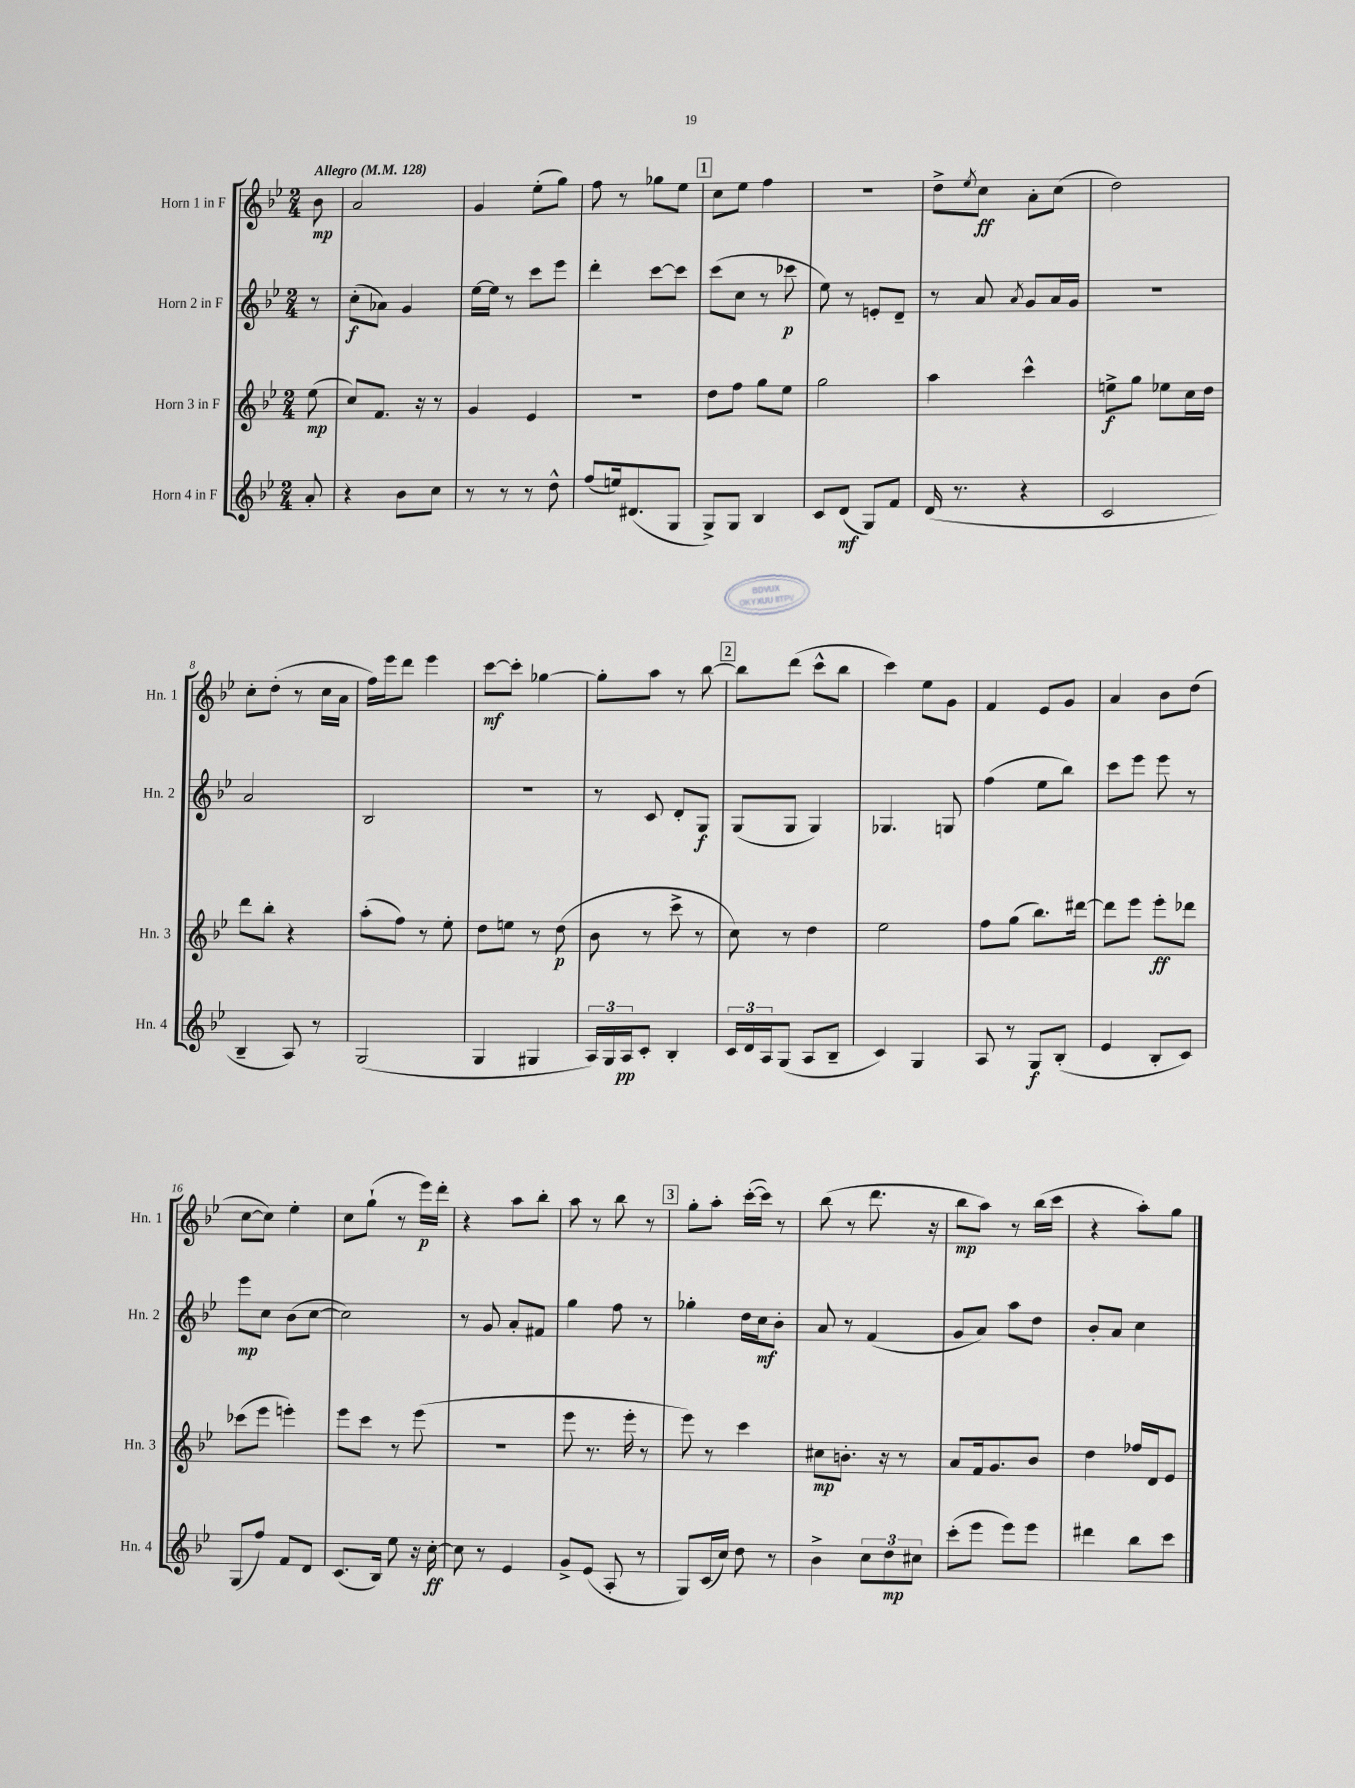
<<
\new StaffGroup <<
\new Staff = "s0" \with { instrumentName = "Horn 1 in F" shortInstrumentName = "Hn. 1" } {
    \clef treble \key bes \major \numericTimeSignature \time 2/4 \partial 8 \tempo "Allegro" 4 = 128
    bes'8\mp |
    a'2 |
    g'4 ees''8-.( g''8) |
    f''8 r8 ges''8 ees''8 |
    \mark \markup { \box "1" } c''8 ees''8 f''4 |
    R2 |
    d''8-> \acciaccatura { ees''8 } c''8\ff a'8-. c''8( |
    d''2) |
    c''8-. d''8-.( r8 c''16 a'16 |
    f''16) ees'''16 d'''8 ees'''4 |
    c'''8~\mf c'''8-. ges''4~ |
    ges''8-. a''8 r8 bes''8~ |
    \mark \markup { \box "2" } bes''8 d'''8( c'''8-^ bes''8 |
    c'''4) ees''8 g'8 |
    f'4 ees'8 g'8 |
    a'4 bes'8 d''8( |
    c''8~ c''8) ees''4-. |
    c''8 g''8-!( r8 ees'''16\p) d'''16-. |
    r4 a''8 bes''8-. |
    a''8 r8 bes''8 r8 |
    \mark \markup { \box "3" } g''8-. a''8-. c'''16~-.( c'''16) r8 |
    bes''8( r8 d'''8. r16 |
    bes''8\mp a''8) r8 bes''16( c'''16 |
    r4 a''8-.) g''8 \bar "|." |
}
\new Staff = "s1" \with { instrumentName = "Horn 2 in F" shortInstrumentName = "Hn. 2" } {
    \clef treble \key bes \major \numericTimeSignature \time 2/4 \partial 8
    r8 |
    c''8-.\f( aes'8) g'4 |
    ees''16~ ees''16 r8 c'''8 ees'''8 |
    d'''4-. c'''8~ c'''8 |
    \mark \markup { \box "1" } c'''8( c''8 r8 ces'''8\p |
    ees''8) r8 e'8-. d'8-- |
    r8 a'8 \acciaccatura { a'8 } g'8 a'16 g'16 |
    r2 |
    a'2 |
    bes2 |
    r2 |
    r8 c'8 d'8-. g8\f |
    \mark \markup { \box "2" } g8( g8 g4) |
    ges4. g8 |
    f''4( ees''8 bes''8) |
    c'''8 ees'''8 ees'''8 r8 |
    ees'''8\mp c''8 bes'8( c''8~ |
    c''2) |
    r8 g'8 a'8-. fis'8 |
    g''4 f''8 r8 |
    \mark \markup { \box "3" } ges''4-. d''16 c''16\mf bes'8-. |
    a'8 r8 f'4( |
    g'8 a'8) a''8 d''8 |
    bes'8-. a'8 c''4 \bar "|." |
}
\new Staff = "s2" \with { instrumentName = "Horn 3 in F" shortInstrumentName = "Hn. 3" } {
    \clef treble \key bes \major \numericTimeSignature \time 2/4 \partial 8
    ees''8\mp( |
    c''8) f'8. r16 r8 |
    g'4 ees'4 |
    R2 |
    \mark \markup { \box "1" } d''8 f''8 g''8 ees''8 |
    g''2 |
    a''4 c'''4-^ |
    e''8->\f g''8 ees''8 c''16 d''16 |
    d'''8 bes''8-. r4 |
    a''8-.( f''8) r8 ees''8-. |
    d''8 e''8 r8 d''8\p( |
    bes'8 r8 c'''8-> r8 |
    \mark \markup { \box "2" } c''8) r8 d''4 |
    ees''2 |
    f''8 g''8( bes''8.) dis'''16~ |
    dis'''8 ees'''8 ees'''8-.\ff des'''8 |
    ces'''8( ees'''8 e'''4-.) |
    ees'''8 c'''8 r8 ees'''8( |
    r2 |
    ees'''8 r8. ees'''16-. r8 |
    \mark \markup { \box "3" } ees'''8) r8 c'''4 |
    cis''8\mp b'8.-. r16 r8 |
    a'8 f'16 g'8. bes'8 |
    d''4 fes''16 d'16 ees'8 \bar "|." |
}
\new Staff = "s3" \with { instrumentName = "Horn 4 in F" shortInstrumentName = "Hn. 4" } {
    \clef treble \key bes \major \numericTimeSignature \time 2/4 \partial 8
    a'8-. |
    r4 bes'8 c''8 |
    r8 r8 r8 d''8-^ |
    f''8( e''16) dis'8.( g8 |
    \mark \markup { \box "1" } g8->) g8 bes4 |
    c'8 d'8\mf( g8) f'8 |
    d'16( r8. r4 |
    c'2 |
    bes4-- a8) r8 |
    g2( |
    g4 gis4 |
    \tuplet 3/2 { a16) g16 a16\pp } c'8-. bes4-. |
    \mark \markup { \box "2" } \tuplet 3/2 { c'16 d'16 a16 } g8( a8 bes8-- |
    c'4) g4 |
    a8 r8 g8\f bes8-.( |
    ees'4 bes8-. c'8) |
    g8( f''8) f'8 d'8 |
    c'8.( bes16) ees''8 r16 c''16~-.\ff |
    c''8 r8 ees'4 |
    g'8-> ees'8( a8-. r8 |
    \mark \markup { \box "3" } g8) c'16( c''16) d''8 r8 |
    bes'4-> \tuplet 3/2 { c''8 d''8\mp cis''8 } |
    c'''8-.( ees'''8 ees'''8) ees'''8 |
    dis'''4 bes''8 c'''8 \bar "|." |
}
>>
>>
